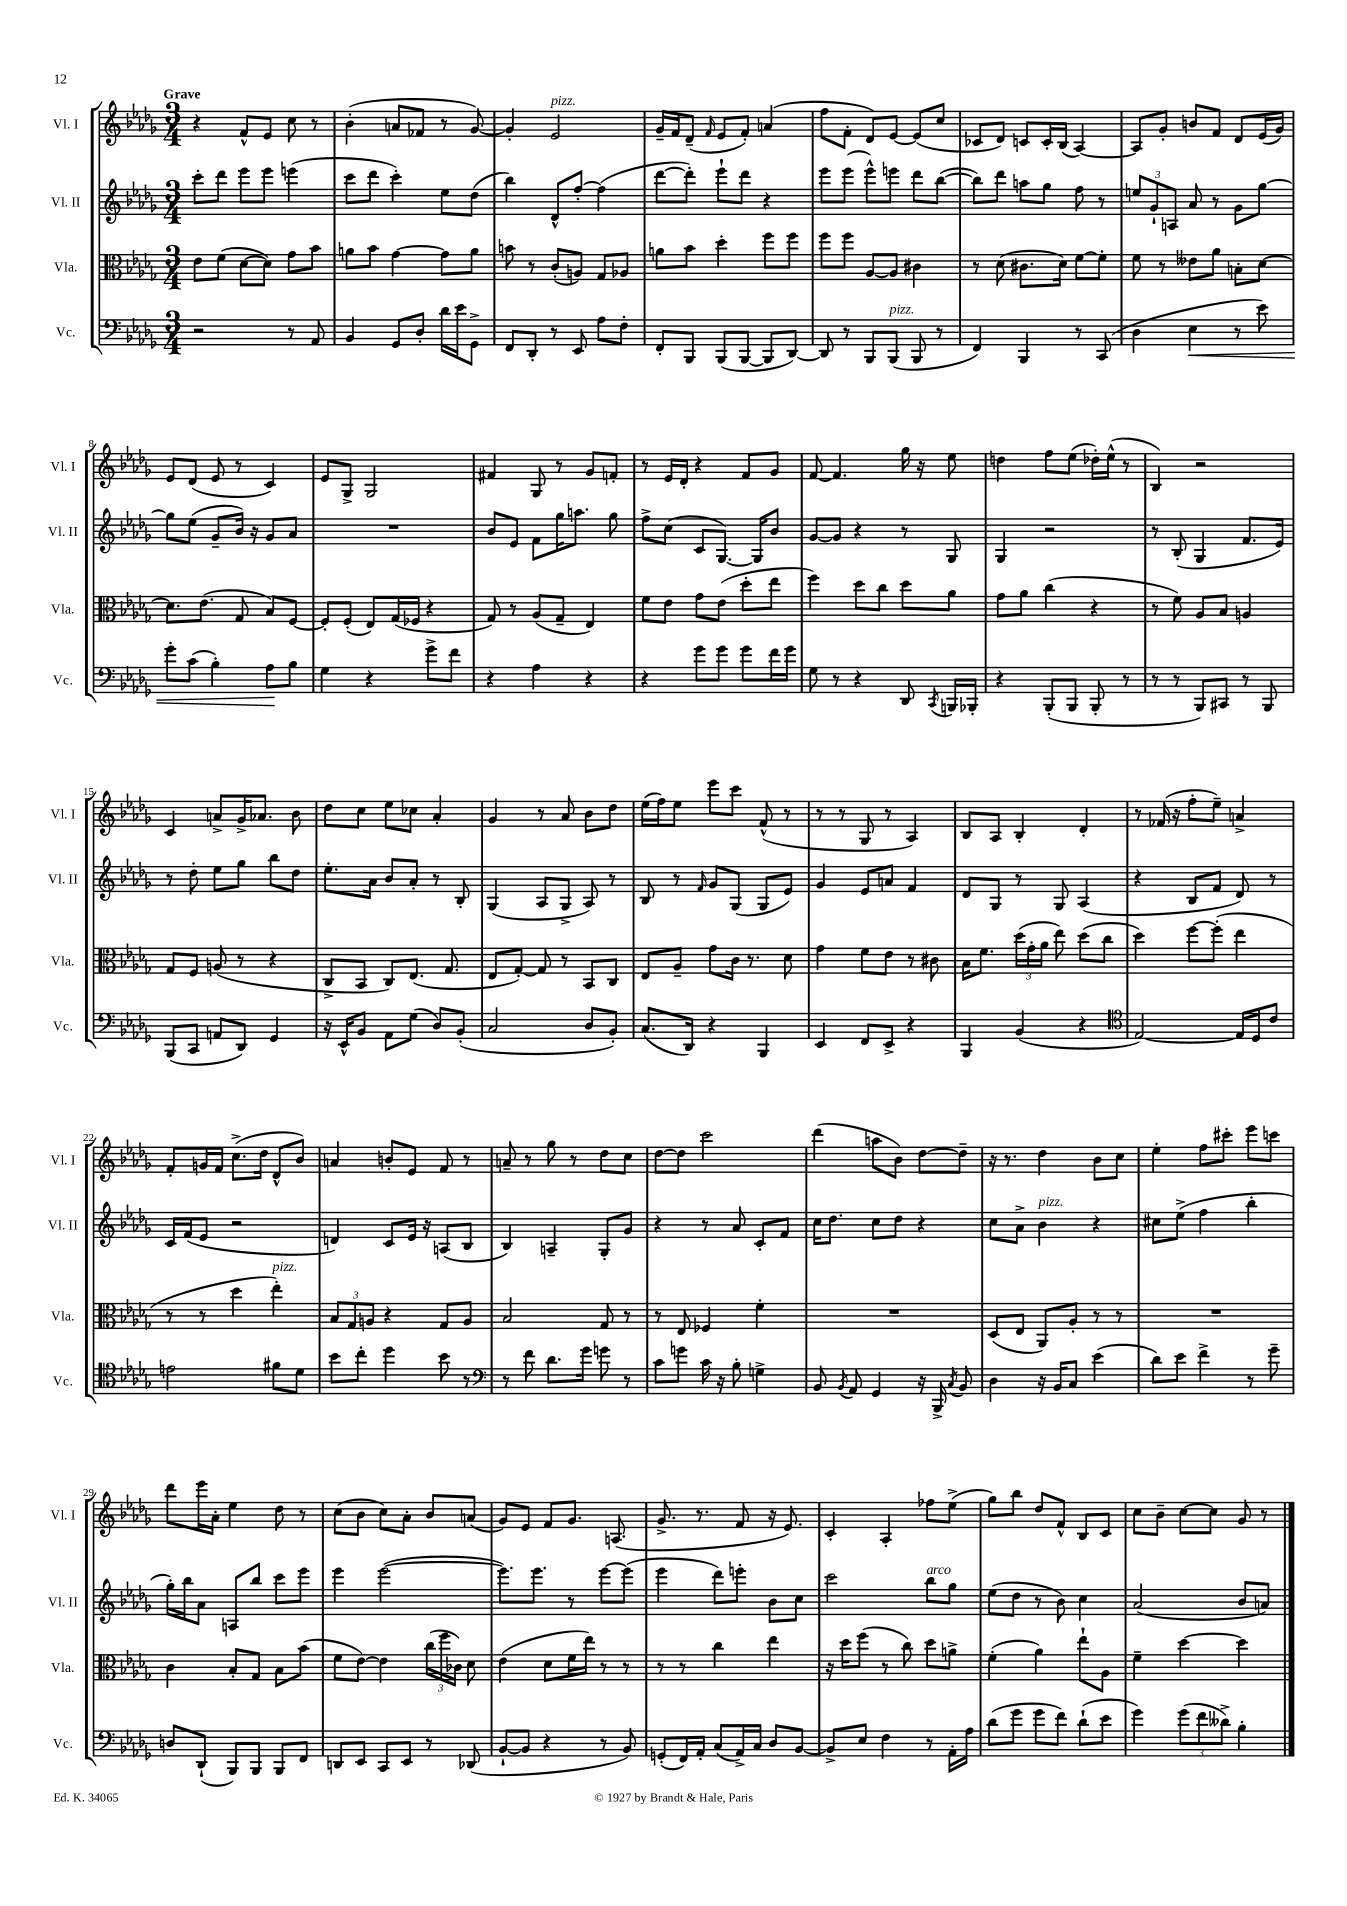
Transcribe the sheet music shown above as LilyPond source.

<<
\new StaffGroup <<
\new Staff = "s0" \with { instrumentName = "Vl. I" shortInstrumentName = "Vl. I" } {
    \clef treble \key des \major \numericTimeSignature \time 3/4 \tempo "Grave"
    \autoBeamOff r4 f'8[-^ ees'8] c''8 r8 |
    bes'4-.( a'8[ fes'8] r8 ges'8~) |
    ges'4-. ees'2^\markup { \italic "pizz." } |
    ges'16[-- f'16 des'8]--( \grace { f'16 } ees'8[ f'8]-.) a'4( |
    f''8[ f'8]-. des'8[) ees'8]~ ees'8[( c''8] |
    ces'8[ des'8]) c'8[ c'16-. bes16]( aes4~) |
    aes8[ ges'8]-. b'8[ f'8] des'8[ ees'16( ges'16]) |
    ees'8[ des'8]( ees'8 r8 c'4) |
    ees'8[ ges8]-> ges2 |
    fis'4 ges8 r8 ges'8[ f'8]-. |
    r8 ees'16[ des'16]-. r4 f'8[ ges'8] |
    f'8~ f'4. ges''16 r16 ees''8 |
    d''4 f''8[ ees''8]( des''16[-.) ees''16]-^( r8 |
    bes4) r2 |
    c'4 a'8[-> ges'16-> aes'8.] bes'8 |
    des''8[ c''8] ees''8[ ces''8] aes'4-. |
    ges'4 r8 aes'8 bes'8[ des''8] |
    ees''16[( f''16) ees''8] ees'''8[ c'''8] f'8-^( r8 |
    r8 r8 ges8 r8 aes4) |
    bes8[ aes8] bes4-. des'4-. |
    r8 fes'16( r16 f''8[-. ees''8]--) a'4-> |
    f'8[-. g'16 f'16] c''8.[->( des''16] des'8[-^ bes'8]) |
    a'4 b'8[-. ees'8] f'8 r8 |
    a'8-- r8 ges''8 r8 des''8[ c''8] |
    des''8[~ des''8] c'''2 |
    des'''4( a''8[ bes'8]) des''8[~ des''8]-- |
    r16 r8. des''4 bes'8[ c''8] |
    ees''4-. f''8[ cis'''8]-. ees'''8[ c'''8] |
    des'''8[ ees'''16 aes'16]-. ees''4 des''8 r8 |
    c''8[( bes'8] c''8[) aes'8]-. bes'8[ a'8]( |
    ges'8[) ees'8] f'8[ ges'8.] a8.( |
    ges'8.-> r8. f'8 r16 ees'8.) |
    c'4-. aes4-. fes''8[ ees''8]->( |
    ges''8[) bes''8] des''8[ f'8]-^ bes8[ c'8] |
    c''8[ bes'8]-- c''8[~ c''8] ges'8 r8 \bar "|." |
}
\new Staff = "s1" \with { instrumentName = "Vl. II" shortInstrumentName = "Vl. II" } {
    \clef treble \key des \major \numericTimeSignature \time 3/4
    \autoBeamOff c'''8[-. des'''8] ees'''8[ ees'''8] e'''4( |
    c'''8[ des'''8] c'''4-.) ees''8[ des''8]( |
    bes''4) des'8[-^ f''8]~-. f''4( |
    des'''8[~ des'''8]-.) ees'''8[-! des'''8] r4 |
    ees'''8[ ees'''8]( ees'''8[-^) e'''8] des'''8[ bes''8]~( |
    bes''8[) des'''8] a''8[ ges''8] f''8 r8 |
    \tuplet 3/2 { e''8[ ges'8-! a8] } aes'8 r8 ges'8[ ges''8]~ |
    ges''8[ ees''8]( ges'8[-- bes'16]) r16 ges'8[ aes'8] |
    R2. |
    bes'8[ ees'8] f'8[ ges''16 a''8.] ges''8 |
    f''8[-> c''8]( c'8[ ges8.]~) ges16[ bes'8] |
    ges'8[~ ges'8] r4 r8 ges8 |
    ges4 r2 |
    r8 bes8-.( ges4 f'8.[ ees'16]) |
    r8 des''8-. ees''8[ ges''8] bes''8[ des''8] |
    ees''8.[-. aes'16] bes'8[ aes'8]-. r8 bes8-. |
    ges4( aes8[ ges8]-> aes8) r8 |
    bes8 r8 \grace { f'16 } ges'8[ ges8]( ges8[ ees'8]) |
    ges'4 ees'8[ a'8] f'4 |
    des'8[ ges8] r8 ges8 aes4( |
    r4 bes8[ f'8] des'8) r8 |
    c'16[ f'16( ees'8] r2 |
    d'4) c'8[ ees'16] r16 a8[( bes8] |
    bes4) a4-- ges8[-. ges'8] |
    r4 r8 aes'8 c'8[-. f'8] |
    c''16[ des''8.] c''8[ des''8] r4 |
    c''8[ aes'8]-> bes'4^\markup { \italic "pizz." } r4 |
    cis''8[ ees''8]->( f''4 bes''4-. |
    ges''16[-.) bes''16 aes'8] a8[ bes''8] c'''8[ ees'''8] |
    ees'''4 ees'''2~( |
    ees'''8.[) ees'''8.] r8 ees'''8[~ ees'''8]( |
    ees'''4 des'''8[) e'''8]-. bes'8[ c''8] |
    c'''2 bes''8[^\markup { \italic "arco" } ges''8] |
    ees''8[( des''8] r8 bes'8) c''4 |
    aes'2( bes'8[ a'8]) \bar "|." |
}
\new Staff = "s2" \with { instrumentName = "Vla." shortInstrumentName = "Vla." } {
    \clef alto \key des \major \numericTimeSignature \time 3/4
    \autoBeamOff ees'8[ f'8]( des'8[~ des'8]) ges'8[ bes'8] |
    a'8[ bes'8] ges'4~ ges'8[ a'8] |
    b'8 r8 c'8[-.( a8]) ges8[ aes8] |
    a'8[ bes'8] des''4-. f''8[ f''8] |
    f''8[ f''8] aes8[~ aes8] cis'4 |
    r8 des'8( cis'8.[ des'16]) f'8[~ f'8]-. |
    f'8 r8 eeses'8[ aes'8] b8[-. des'8]~ |
    des'8.[ ees'8.]( ges8 bes8[) f8]~ |
    f8[-. f8]-.( ees8[) ges16( fes16] r4 |
    ges8) r8 aes8[( ges8]-- ees4) |
    f'8[ ees'8] ges'8[ ees'8]( des''8[-. ees''8] |
    f''4) des''8[ c''8] des''8[ aes'8] |
    ges'8[ aes'8] c''4( r4 |
    r8 f'8) aes8[ bes8] a4 |
    ges8[ f8] a8( r8 r4 |
    c8[-> bes,8] c8[) ees8.]( ges8. |
    ees8[ ges8]~-.) ges8 r8 bes,8[ c8] |
    ees8[ aes8]-- ges'8[ c'16] r8. des'8 |
    ges'4 f'8[ ees'8] r8 cis'8 |
    bes16[ f'8.] \tuplet 3/2 { des''16[( ges'16-. aes'16] } ees''8) des''8[( c''8] |
    des''4) f''8[~ f''8]-.( ees''4 |
    r8 r8 des''4 ees''4-.^\markup { \italic "pizz." }) |
    \tuplet 3/2 { bes8[ ges8 a8] } r4 ges8[ a8] |
    bes2 ges8 r8 |
    r8 ees8 fes4 f'4-. |
    R2. |
    des8[( ees8] aes,8[) aes8]-. r8 r8 |
    R2. |
    c'4 bes8[-. ges8] bes8[ bes'8]( |
    f'8[ ees'8]~) ees'4 \tuplet 3/2 { c''16[( f''16 ces'16]) } des'8 |
    ees'4( des'8[ f'16 ees''16]) r8 r8 |
    r8 r8 c''4 ees''4 |
    r16 des''16[ f''8]( r8 c''8) des''8[ a'8]-> |
    f'4-.( aes'4) ees''8[-! aes8] |
    f'4-- des''4~ des''4 \bar "|." |
}
\new Staff = "s3" \with { instrumentName = "Vc." shortInstrumentName = "Vc." } {
    \clef bass \key des \major \numericTimeSignature \time 3/4
    \autoBeamOff r2 r8 aes,8 |
    bes,4 ges,8[ des8]-. des'16[ ees'16 ges,8]-> |
    f,8[ des,8]-. r8 ees,8 aes8[ f8]-. |
    f,8[-. bes,,8] bes,,8[( bes,,8]~ bes,,8[ des,8]~) |
    des,8 r8 bes,,8[ bes,,8]^\markup { \italic "pizz." }( bes,,8 r8 |
    f,4) bes,,4 r8 c,8( |
    des4 ees4\< r8 ees'8) |
    ges'8[-. c'8]( bes4-.) aes8[\! bes8] |
    ges4 r4 ges'8[-> f'8] |
    r4 aes4 r4 |
    r4 ges'8[ ges'8] ges'8[ f'16 ges'16] |
    ges8 r8 r4 des,8 \acciaccatura { c,8 } b,,16[ bes,,16]-. |
    r4 bes,,8[-.( bes,,8] bes,,8-. r8 |
    r8 r8 bes,,8[) cis,8] r8 bes,,8 |
    bes,,8[( c,8] a,8[ des,8]) ges,4 |
    r16 ees,16[-^ bes,8] aes,8[ ges8]( des8[) bes,8]-.( |
    c2 des8[ bes,8]-.) |
    c8.[( des,16]) r4 bes,,4 |
    ees,4 f,8[ ees,8]-> r4 |
    bes,,4 bes,4( r4 |
    \clef tenor ees2~) ees16[ des16 c'8] |
    e'2 fis'8[ des'8] |
    bes'8[ c''8]-. des''4 bes'8 r8 |
    \clef bass r8 f'8 des'8.[ ges'16] g'8 r8 |
    c'8[ g'8] c'16 r16 bes8-. g4-> |
    bes,8 \acciaccatura { bes,8 } aes,8 ges,4 r16 bes,,16-> \acciaccatura { c8 } bes,8 |
    des4 r16 bes,16[ c8] ees'4( |
    des'8[) ees'8] f'4-> r8 ges'8-- |
    d8[ des,8]-!( bes,,8[) bes,,8] bes,,8[ f,8] |
    d,8[ ees,8] c,8[ ees,8] r8 des,8( |
    bes,8[~-! bes,8] r4 r8 bes,8) |
    g,8[-.( f,16) aes,16]-. c8[( aes,16->) c16] des8[ bes,8]~ |
    bes,8[-> ees8] f4 r8 aes,16[-. aes16] |
    des'8[( ges'8] ges'8[ f'8]) des'8[-!( ees'8] |
    ges'4) \tuplet 3/2 { ges'8[( f'8 deses'8]->) } bes4-. \bar "|." |
}
>>
>>
